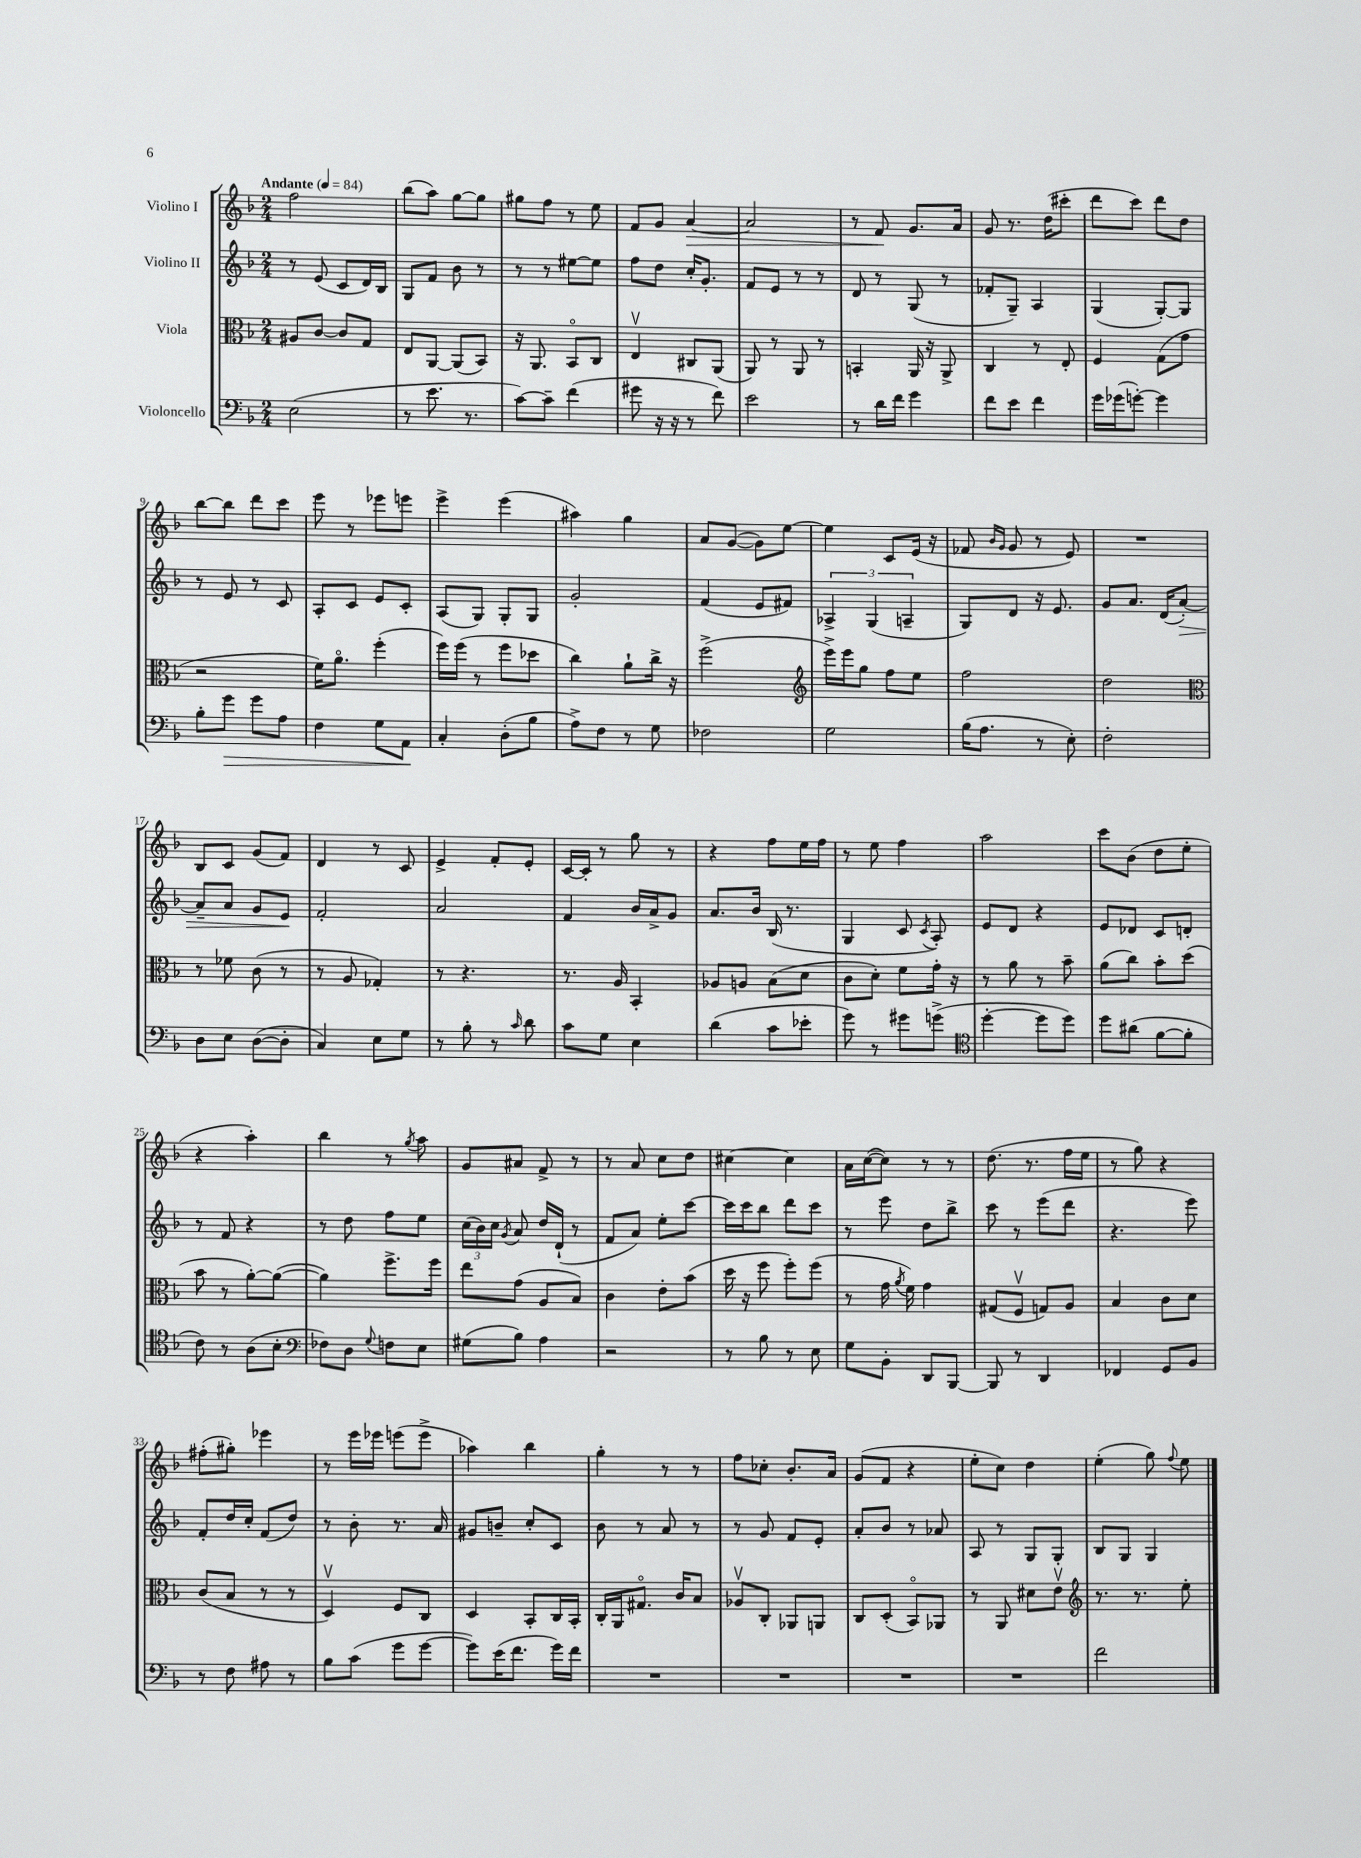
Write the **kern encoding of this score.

**kern	**kern	**kern	**kern
*staff4	*staff3	*staff2	*staff1
*clefF4	*clefC3	*clefG2	*clefG2
*k[b-]	*k[b-]	*k[b-]	*k[b-]
*M2/4	*M2/4	*M2/4	*M2/4
*MM84	*MM84	*MM84	*MM84
(2E	8A#	8r	2ff
.	[8c	(8e	.
.	8c]	8c	.
.	8G	16d)	.
.	.	16B-	.
=	=	=	=
8r	8E	8G	(8bb-
8.e	[8AA	8f	8aa)
.	(8AA]	8b-	[8gg
8.r	.	.	.
.	8BB-)	8r	8gg]
=	=	=	=
[8c)	16r	8r	8gg#
.	8.AA	.	.
8c~]	.	8r	8ff
(4f	8BB-o	[8ee#	8r
.	8C	8ee#]	8ee
=	=	=	=
8g#	4Ev	8ff	8f
16r	.	8dd	8g
16r	.	.	.
8r	8C#	16cc'	[4a
.	.	8.g'	.
8f)	(8AA	.	.
=	=	=	=
2e	8AA)	8f	2a]
.	8r	8e	.
.	8AA	8r	.
.	8r	8r	.
=	=	=	=
8r	4BB'	8d	8r
16d	.	8r	8f
16f	.	.	.
4g	16AA	(8G	8.g
.	16r	.	.
.	8AA^	8r	.
.	.	.	16a
=	=	=	=
8f	4C	8f-'	8g
8e	.	8G~)	8.r
4f	8r	4A	.
.	.	.	(16dd
.	8E'	.	8ccc#'
=	=	=	=
16g	4F	(4G	8ddd
(16g-	.	.	.
[8g')	.	.	8ccc)
4g]	(8G	[8G')	8ddd
.	8g	8G]	8dd
=	=	=	=
8B-'	2r	8r	[8bb-
8g	.	8e	8bb-]
8g	.	8r	8ddd
8A	.	8c	8ccc
=	=	=	=
4F	16f)	8A'	8eee
.	8.ao	.	.
.	.	8c	8r
8G	(4ff'	8e	8eee-
8AA	.	8c'	8eee
=	=	=	=
4C'	16ff)	(8A	4eee^
.	(16ff	.	.
.	8r	8G)	.
(8D'	8ff	8G'	(4eee
8B-	8dd-	8G	.
=	=	=	=
8A^)	4cc)	2g'	4aa#)
8F	.	.	.
8r	8a`	.	4gg
8G	16cc^	.	.
.	16r	.	.
=	=	=	=
2F-	(2ff^	(4f	8a
.	.	.	([8g
.	.	8e	8g])
.	.	8f#)	[8ee
=	=	=	=
*	*clefG2	*	*
2G	16eee^)	6A-^	4ee]
.	16eee	.	.
.	8gg	.	.
.	.	(6G	.
.	8ff	.	8c
.	.	6A~	.
.	8ee	.	(16e
.	.	.	16r
=	=	=	=
(16B-	2ff	8G)	8f-
8.A	.	.	.
.	.	.	16qqb-
.	.	.	16qqg
.	.	8d	8g
8r	.	16r	8r
.	.	8.e	.
8E')	.	.	8e)
=	=	=	=
2F'	2dd	8g	2r
.	.	8.a	.
.	.	(16d	.
.	.	[8a')	.
=	=	=	=
*	*clefC3	*	*
8D	8r	8a~]	8B-
8E	8f-	8a	8c
([8D	(8c	8g	(8g
8D']	8r	8e	8f)
=	=	=	=
4C)	8r	2f'	4d
.	8A	.	.
8E	4G-')	.	8r
8G	.	.	8c
=	=	=	=
8r	8r	2a	4e^
8B-'	4.r	.	.
8r	.	.	8f'
16qqc	.	.	.
8d	.	.	8e'
=	=	=	=
8c	8.r	4f	[16c
.	.	.	16c']
8G	.	.	8r
.	16A	.	.
4E	4BB-'	16b-	8gg
.	.	16a^	.
.	.	8g	8r
=	=	=	=
(4d	8A-	8.a	4r
.	8A	.	.
.	.	16b-	.
8c	(8B-	(16B-	8ff
.	.	8.r	.
8e-'	8d	.	16ee
.	.	.	16ff
=	=	=	=
8g)	8c	4G	8r
8r	8d')	.	8ee
8g#	8f	8c	4ff
.	.	8qc	.
(8g^	16g'	8A')	.
.	16r	.	.
=	=	=	=
*clefC4	*	*	*
[4dd'	8r	8e	2aa
.	8a	8d	.
8dd]	8r	4r	.
8dd)	8b-~	.	.
=	=	=	=
8dd	(8a	8e	8ccc
(8a#	8cc)	8d-	(8b-
[8f	8b-'	8c	8dd
8f']	(8dd	8d'	8ee'
=	=	=	=
8c)	8b-	8r	4r
8r	8r	8f	.
(8A	[8a')	4r	4aa')
8B-'	(8a_	.	.
=	=	=	=
*clefF4	*	*	*
8F-)	4a])	8r	4bb-
8D	.	8dd	.
8qqG	.	.	.
8F	8.ff^	8ff	8r
.	.	.	8qgg
8E	.	8ee	8aa
.	16ff	.	.
=	=	=	=
(8G#	8ee	(24cc	8g
.	.	24b-)	.
.	.	24cc	.
.	.	8qg	.
8B-)	(8g	8a	8a#
4A	8A	16dd	8f^
.	.	(16d`	.
.	8B-)	8r	8r
=	=	=	=
2r	4c	8f	8r
.	.	8a)	8a
.	8e'	8ee'	8cc
.	(8b-	[8ccc	8dd
=	=	=	=
8r	16dd	16ccc]	[4cc#
.	16r	16ccc	.
8B-	8ff	8bb-	.
8r	8ff')	8ddd	4cc#]
8E	(8ff	8ccc	.
=	=	=	=
8G	8r	8r	16a
.	.	.	([16cc
8BB-'	16g	8eee	8cc])
.	8qa	.	.
.	16f)	.	.
8DD	4g	8dd	8r
[8BBB-	.	8bb-^	8r
=	=	=	=
8BBB-]	(8G#	8ccc	(8.dd
8r	8Fv	8r	.
.	.	.	8.r
4DD	8G)	(8eee	.
.	8A	8ddd	16ff
.	.	.	16ee
=	=	=	=
4FF-	4B-	4.r	8r
.	.	.	8gg)
8GG	8c	.	4r
8BB-	8d	8eee)	.
=	=	=	=
8r	(8c	8f'	(8ff#'
8F	8B-	16dd	8gg#')
.	.	16cc'	.
8A#	8r	(8f	4eee-
8r	8r	8dd)	.
=	=	=	=
8B-	4Dv)	8r	8r
(8c	.	8b-'	16eee
.	.	.	16eee-
8g	8F	8.r	(8eee
[8g	8C	.	8eee^
.	.	16a	.
=	=	=	=
8g])	4D	8g#	4aa-)
(16e	.	8b~	.
8.f	.	.	.
.	8BB-'	8cc'	4bb-
16g)	16C	8c	.
16f	16BB-'	.	.
=	=	=	=
2r	16C'	8b-	4gg'
.	16AA	.	.
.	8.G#o	8r	.
.	.	8a	8r
.	16c	.	.
.	8B-	8r	8r
=	=	=	=
2r	8A-v	8r	8ff
.	8C'	8g	8cc-'
.	8AA-	8f	8.b-'
.	8AA	8e'	.
.	.	.	16a
=	=	=	=
2r	8C	8a'	(8g
.	(8D'	8b-	8f
.	8BB-o)	8r	4r
.	8AA-	8a-	.
=	=	=	=
2r	8r	8A	8ee'
.	8AA	8r	8cc)
.	8d#	8G	4dd
.	8ev	8G'	.
=	=	=	=
*	*clefG2	*	*
2f	8.r	8B-	(4ee'
.	.	8G	.
.	8.r	.	.
.	.	4G	8gg)
.	.	.	8qqff
.	8ee'	.	8ee
==	==	==	==
*-	*-	*-	*-
